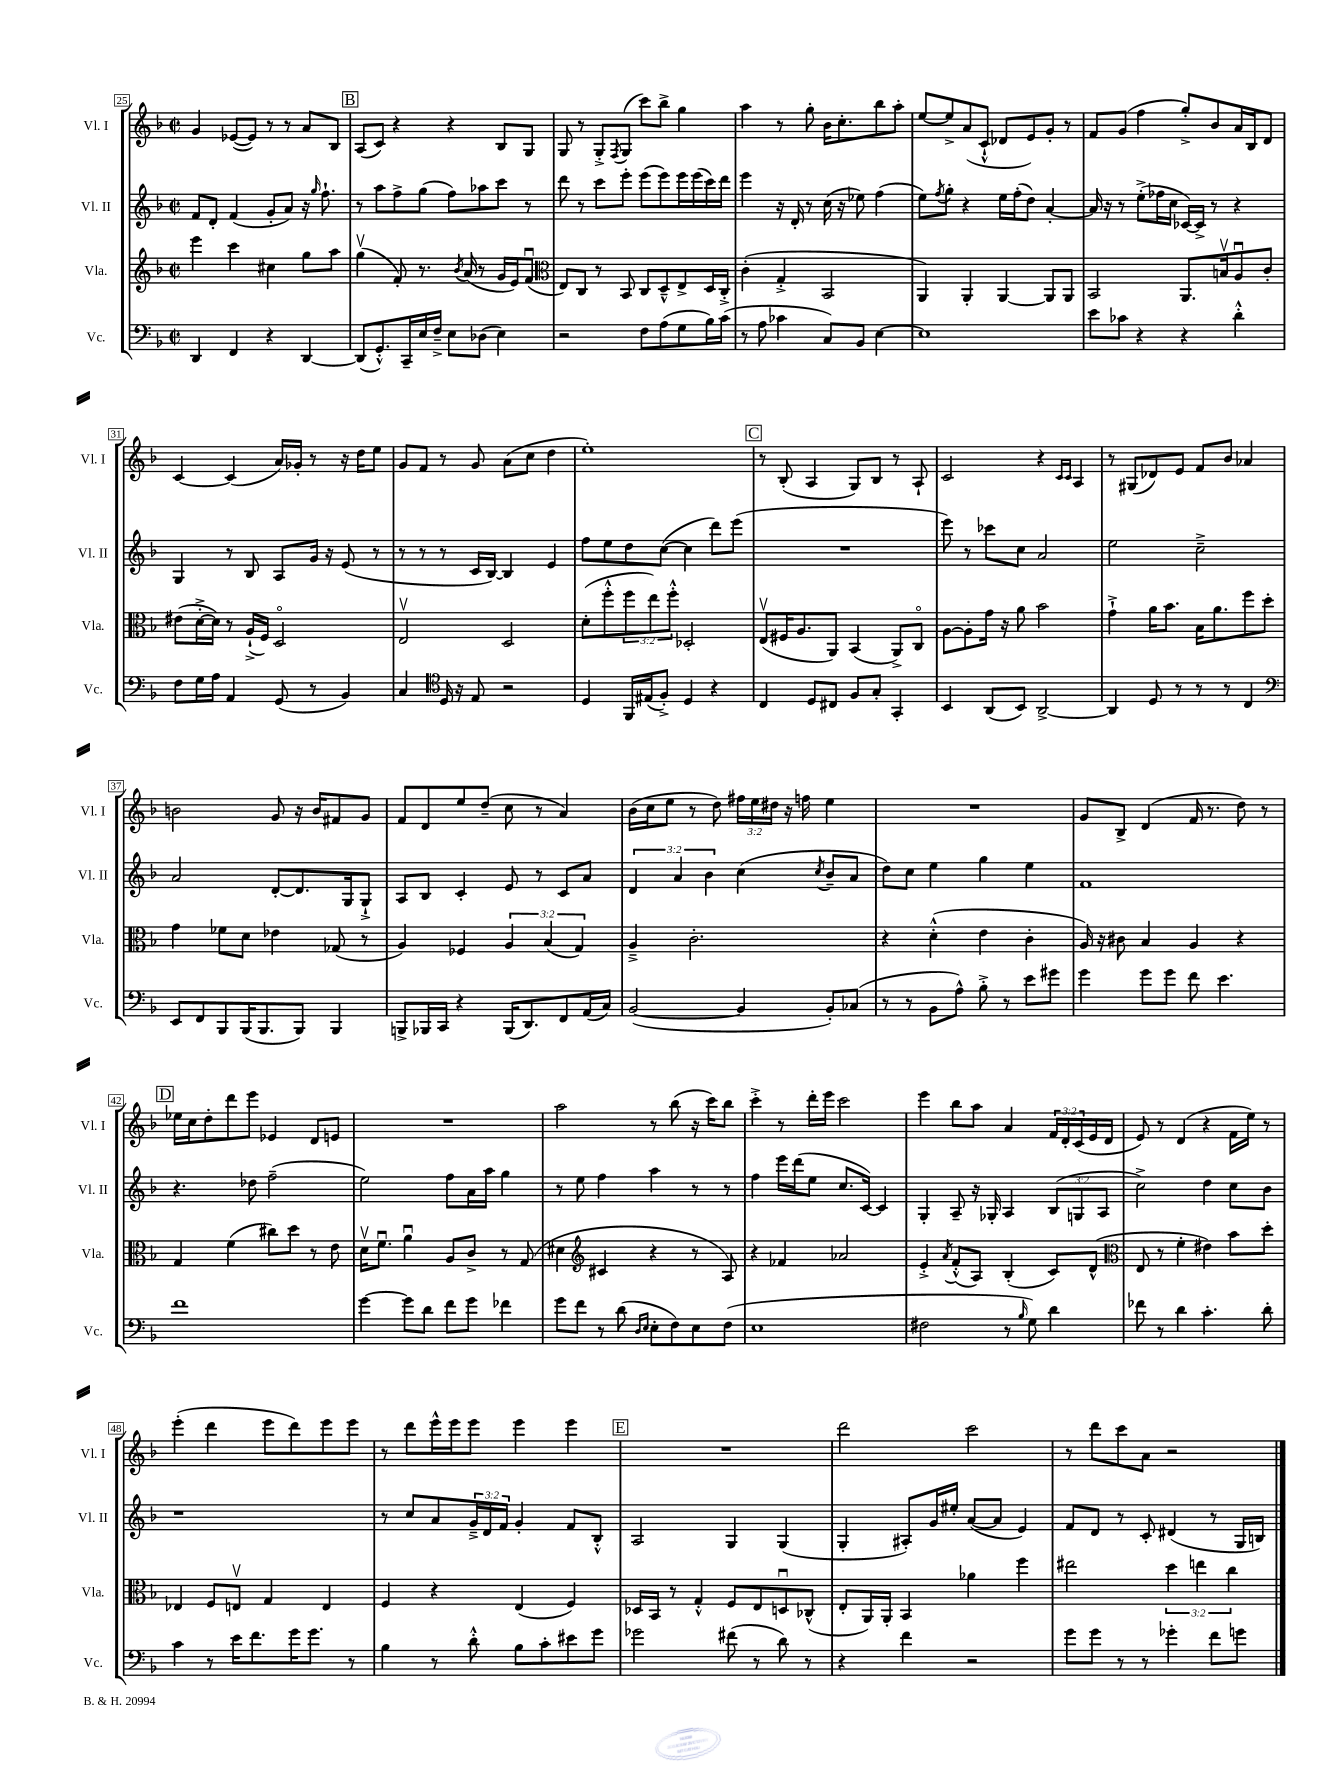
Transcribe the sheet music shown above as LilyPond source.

<<
\new StaffGroup <<
\new Staff = "s0" \with { instrumentName = "Vl. I" shortInstrumentName = "Vl. I" } {
    \clef treble \key f \major \defaultTimeSignature \time 2/2 \override Staff.TupletNumber.text = #tuplet-number::calc-fraction-text
    g'4 ees'8~( ees'8) r8 r8 a'8 bes8 |
    \mark \markup { \box "B" } a8( c'8) r4 r4 bes8 g8 |
    g8 r8 g8-.-> \acciaccatura { f8 } g8( c'''8) bes''8-> g''4 |
    a''4 r8 g''8-. bes'16 c''8.-. bes''8 a''8-. |
    e''8~ e''8-> a'8( c'8-!-^ des'8 e'8) g'8-. r8 |
    f'8 g'8( f''4 g''8-.->) bes'8 a'16 bes16 d'8 |
    c'4~ c'4( a'16) ges'16-. r8 r16 d''16 e''8 |
    g'8 f'8 r8 g'8 a'8( c''8 d''4 |
    e''1-.) |
    \mark \markup { \box "C" } r8 bes8-.( a4 g8) bes8 r8 a8-! |
    c'2 r4 \grace { c'16 c'16 } a4 |
    r8 gis8( des'8) e'8 f'8 bes'8 aes'4 |
    b'2 g'8 r16 b'16 fis'8 g'8 |
    f'8 d'8 e''8 d''8--( c''8 r8 a'4) |
    bes'16( c''16 e''8 r8 d''8) \tuplet 3/2 { fis''16 e''16 dis''16 } r16 f''16 e''4 |
    R1 |
    g'8 bes8-> d'4( f'16 r8. d''8) r8 |
    \mark \markup { \box "D" } ees''16 c''16 d''8-. d'''8 e'''8 ees'4 d'8 e'8 |
    R1 |
    a''2 r8 bes''8( r16 c'''16) bes''8 |
    c'''4-.-> r8 d'''16-. e'''16 c'''2 |
    e'''4 bes''8 a''8 a'4 \tuplet 3/2 { f'16 d'16-. c'16( } e'16 d'16 |
    e'8) r8 d'4( r4 f'16 e''16) r8 |
    e'''4-.( d'''4 e'''8 d'''8) e'''8 e'''8 |
    r8 d'''8 e'''16-^ e'''16 e'''8 e'''4 e'''4 |
    \mark \markup { \box "E" } R1 |
    d'''2 c'''2 |
    r8 d'''8 c'''8 a'8 r2 \bar "|." |
}
\new Staff = "s1" \with { instrumentName = "Vl. II" shortInstrumentName = "Vl. II" } {
    \clef treble \key f \major \defaultTimeSignature \time 2/2 \override Staff.TupletNumber.text = #tuplet-number::calc-fraction-text
    f'8 d'8-. f'4( g'8-. a'8) r16 \grace { g''16 } f''8.-! |
    \mark \markup { \box "B" } r8 a''8 f''8-> g''8( f''8) aes''8 c'''8 r8 |
    d'''8 r8 c'''8 e'''8-. e'''8( e'''8) e'''16 e'''16( c'''16) d'''16 |
    e'''4 r16 d'16-. r8 c''16( r16 ees''8) f''4( |
    e''8) \acciaccatura { f''8 } g''8-. r4 e''16 f''16-.( d''8) a'4~-. |
    a'16 r16 r8 e''8-.->( fes''16 c''16 ces'16~) ces'16-> r8 r4 |
    g4 r8 bes8 a8 g'16 r16 e'8( r8 |
    r8 r8 r8 c'16 bes16~) bes4 e'4 |
    f''8 e''8 d''8 c''8~( c''4 d'''8) e'''8( |
    \mark \markup { \box "C" } R1 |
    e'''8) r8 ces'''8 c''8 a'2 |
    e''2 c''2---> |
    a'2 d'8~-. d'8. g16 g8-!-> |
    a8 bes8 c'4-. e'8 r8 c'8 a'8 |
    \tuplet 3/2 { d'4 a'4 bes'4 } c''4( \acciaccatura { c''8 } bes'8-- a'8 |
    d''8) c''8 e''4 g''4 e''4 |
    f'1 |
    \mark \markup { \box "D" } r4. des''8 f''2--( |
    e''2) f''8 a'16 a''16 g''4 |
    r8 e''8 f''4 a''4 r8 r8 |
    f''4 e'''16 d'''16( e''8 c''8. c'16~) c'4 |
    g4-. a8-- r16 ges16-. a4 \tuplet 3/2 { bes8( g8 a8 } |
    c''2->) d''4 c''8 bes'8 |
    r1 |
    r8 c''8 a'8 \tuplet 3/2 { g'16---> d'16 f'16 } g'4-. f'8 bes8-.-^ |
    \mark \markup { \box "E" } a2 g4 g4( |
    g4-. ais8-.) g'16 eis''16-. a'8~( a'8 e'4) |
    f'8 d'8 r8 c'8-. dis'4( r8 g16 b16) \bar "|." |
}
\new Staff = "s2" \with { instrumentName = "Vla." shortInstrumentName = "Vla." } {
    \clef treble \key f \major \defaultTimeSignature \time 2/2 \override Staff.TupletNumber.text = #tuplet-number::calc-fraction-text
    e'''4 c'''4 cis''4 g''8 a''8 |
    \mark \markup { \box "B" } g''4\upbow( f'8-.) r8. \acciaccatura { bes'8 } a'16( r8 g'16 e'16) f'8\downbow( |
    \clef alto e8) c8 r8 bes,8 c8 d8---^ e8-> d16 c16-.-> |
    c'4-.( g4-.-> bes,2 |
    a,4) a,4-. a,4~ a,8 a,8 |
    bes,2 a,8. b16\upbow a8\downbow c'8-. |
    eis'8( d'16~-.-> d'16) r8 a16-!->( f16) d2\flageolet |
    e2\upbow d2 |
    d'8-.( f''8-.-^ \tuplet 3/2 { f''8 e''8) f''8-.-^ } des2-. |
    \mark \markup { \box "C" } e8\upbow( fis16 a8. a,8) bes,4( a,8->) c8\flageolet |
    a8~ a8-. g'16 r16 a'8 bes'2 |
    g'4-!-> a'16 bes'8. bes16 a'8. f''8 d''8-. |
    g'4 fes'8 d'8 ees'4 ges8( r8 |
    a4) fes4 \tuplet 3/2 { a4 bes4( g4) } |
    a4---> c'2.-. |
    r4 d'4-.-^( e'4 c'4-. |
    a16) r16 cis'8 bes4 a4 r4 |
    \mark \markup { \box "D" } g4 f'4( cis''8) d''8 r8 e'8 |
    d'16\upbow f'8.\downbow a'4\downbow a8 c'8-> r8 g8( |
    dis'4 \clef treble cis'4 r4 r8 a8) |
    r4 fes'4 aes'2 |
    e'4-.-> \acciaccatura { a'8 } f'8-.-^( a8) bes4-.( c'8) d'8-^( |
    \clef alto e8 r8 f'4-. eis'4) bes'8 d''8-. |
    ees4 f8 e8\upbow g4 e4 |
    f4 r4 e4( f4) |
    \mark \markup { \box "E" } des16 bes,16 r8 g4-.-^ f8 e8 d8\downbow ces8-^( |
    e8-. a,16) a,16-. bes,4 aes'4 f''4 |
    eis''2 \tuplet 3/2 { d''4 e''4 c''4 } \bar "|." |
}
\new Staff = "s3" \with { instrumentName = "Vc." shortInstrumentName = "Vc." } {
    \clef bass \key f \major \defaultTimeSignature \time 2/2
    d,4 f,4 r4 d,4~ |
    \mark \markup { \box "B" } d,8( g,8.-.-^) c,16-- e16 f16---> e8 des8( e4) |
    r2 f8 a8( g8 bes16) c'16( |
    r8 a8 ces'4 c8) bes,8 e4~ |
    e1 |
    e'8 ces'8 r4 r4 d'4-.-^ |
    f8 g16 a16 a,4 g,8( r8 bes,4) |
    c4 \clef tenor d16 r16 e8 r2 |
    d4 f,16 eis16( f8-.->) d4 r4 |
    \mark \markup { \box "C" } c4 d8 cis8 f8 g8-. g,4-. |
    bes,4 a,8( bes,8) a,2~-> |
    a,4 d8 r8 r8 r8 c4 |
    \clef bass e,8 f,8 bes,,8 bes,,16( bes,,8. bes,,8) bes,,4 |
    b,,8-> bes,,16 c,16 r4 bes,,16( d,8.) f,8 a,16( c16) |
    bes,2~( bes,4 bes,8-.) ces8( |
    r8 r8 bes,8 a8-^) bes8-.-> r8 e'8 gis'8 |
    g'4 g'8 g'8 f'8 e'4. |
    \mark \markup { \box "D" } f'1 |
    g'4~ g'8 d'8 f'8 g'8 fes'4 |
    g'8 f'8 r8 d'8( \grace { d16 e16 } e8-. f8) e8 f8( |
    e1 |
    fis2 r8 \grace { bes16 } g8) d'4 |
    fes'8 r8 d'4 c'4.-. d'8-. |
    c'4 r8 e'16 f'8. g'16 g'8. r8 |
    bes4 r8 d'8-.-^ bes8 c'8-. eis'8 g'8 |
    \mark \markup { \box "E" } ges'2 fis'8( r8 d'8) r8 |
    r4 f'4 r2 |
    g'8 g'8 r8 r8 ges'4-. f'8 g'8 \bar "|." |
}
>>
>>
\layout { \context { \Score currentBarNumber = #25 \override BarNumber.stencil = #(make-stencil-boxer 0.1 0.3 ly:text-interface::print) } }
